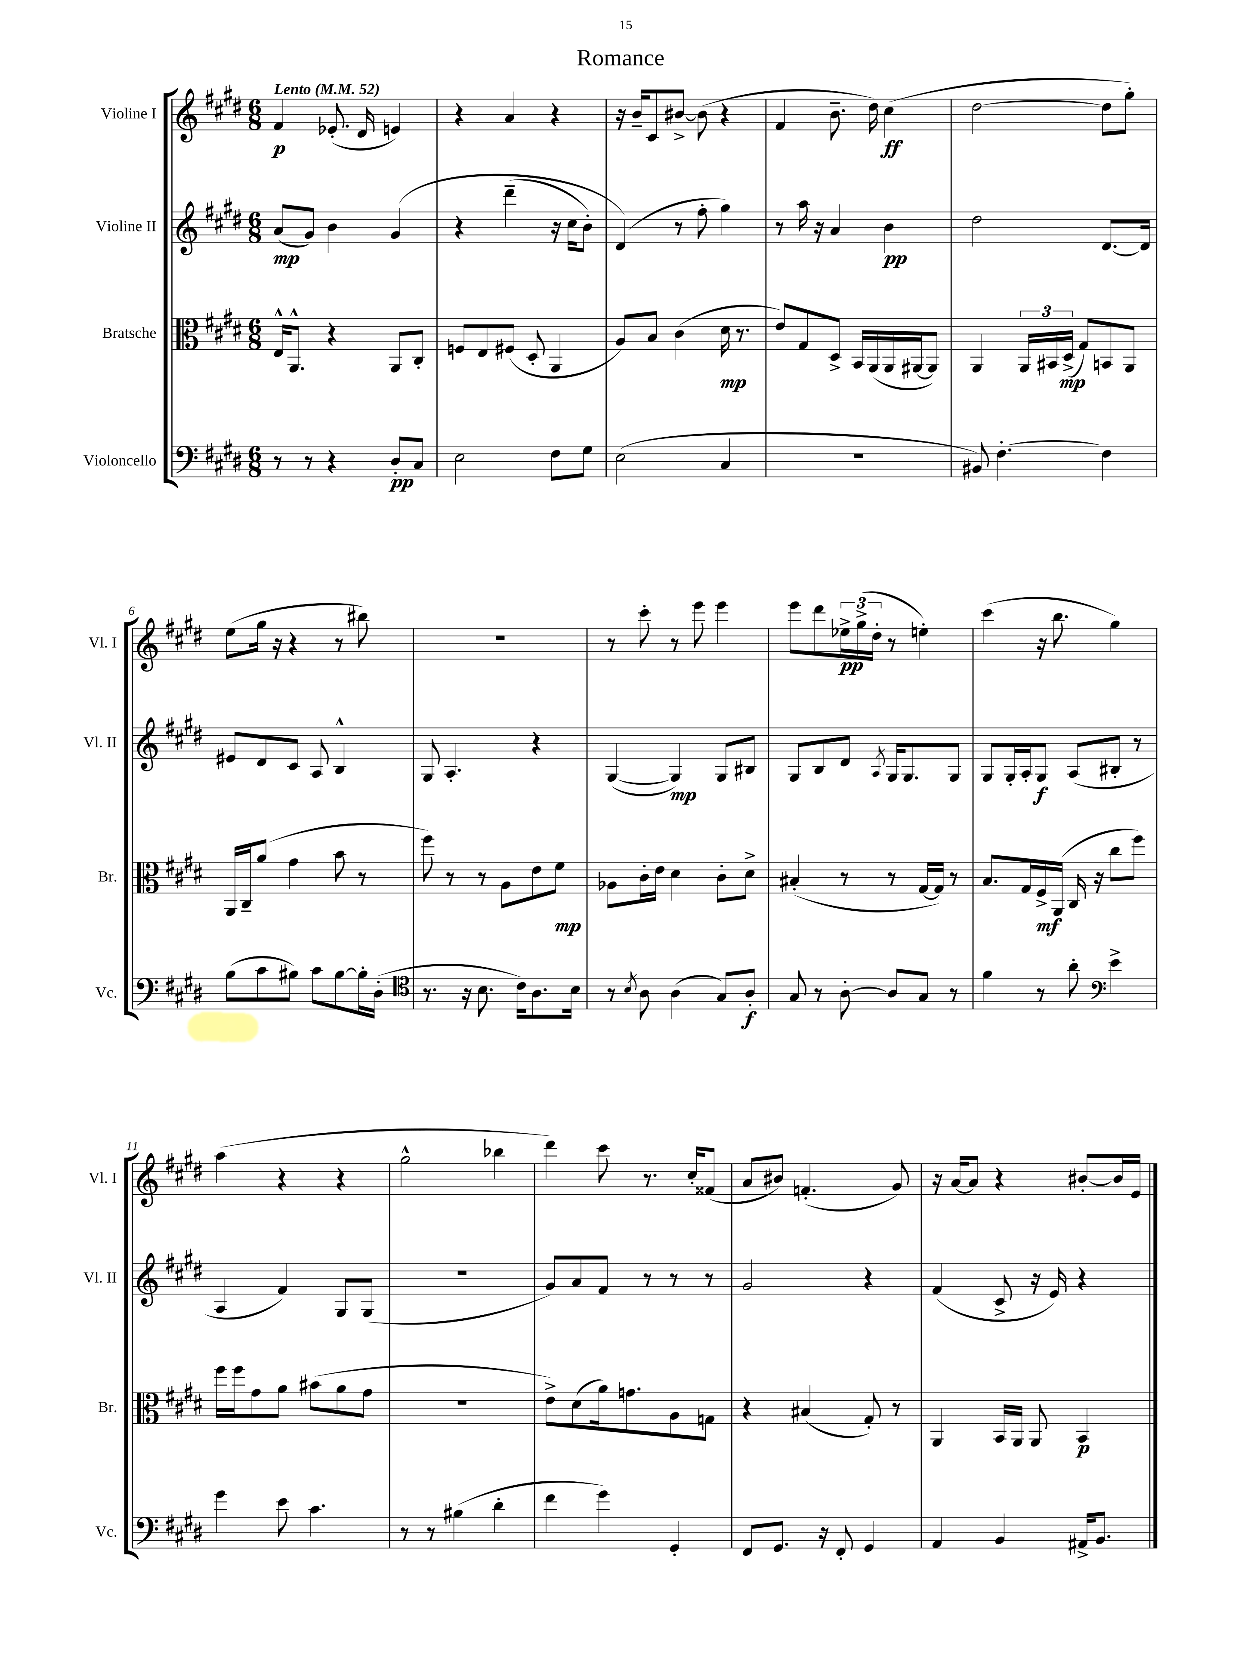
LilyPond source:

\header { title = "Romance" }
<<
\new StaffGroup <<
\new Staff = "s0" \with { instrumentName = "Violine I" shortInstrumentName = "Vl. I" } {
    \clef treble \key e \major \numericTimeSignature \time 6/8 \tempo "Lento" 4 = 52
    fis'4\p ees'8.-.( dis'16 e'4) |
    r4 a'4 r4 |
    r16 b'16-- cis'8 bis'8~-> bis'8( r4 |
    fis'4 b'8.-- dis''16) cis''4\ff( |
    dis''2~ dis''8 gis''8-.) |
    e''8( gis''16 r16 r4 r8 bis''8) |
    R2. |
    r8 cis'''8-. r8 e'''8 e'''4 |
    e'''8 dis'''8 \tuplet 3/2 { ees''16->\pp gis''16->( dis''16-. } r8 e''4-.) |
    cis'''4( r16 b''8. gis''4) |
    a''4( r4 r4 |
    gis''2-^ bes''4 |
    dis'''4) cis'''8 r8. cis''16-. fisis'8( |
    a'8 bis'8) f'4.-.( gis'8) |
    r16 a'16~ a'8 r4 bis'8~-. bis'16 e'16 \bar "|." |
}
\new Staff = "s1" \with { instrumentName = "Violine II" shortInstrumentName = "Vl. II" } {
    \clef treble \key e \major \numericTimeSignature \time 6/8
    a'8\mp( gis'8) b'4 gis'4\( |
    r4 dis'''4--( r16 cis''16 b'8-.) |
    dis'4(\) r8 fis''8-. gis''4) |
    r8 a''16 r16 a'4 b'4\pp |
    dis''2 dis'8.~ dis'16 |
    eis'8 dis'8 cis'8 a8 b4-^ |
    gis8 a4.-. r4 |
    gis4~( gis4\mp) gis8 bis8 |
    gis8 b8 dis'8 \acciaccatura { a8 } gis16 gis8. gis8 |
    gis8 gis16-. a16-. gis8\f a8( bis8-. r8 |
    a4 fis'4) gis8 gis8( |
    R2. |
    gis'8) a'8 fis'8 r8 r8 r8 |
    gis'2 r4 |
    fis'4( cis'8-> r16 e'16) r4 \bar "|." |
}
\new Staff = "s2" \with { instrumentName = "Bratsche" shortInstrumentName = "Br." } {
    \clef alto \key e \major \numericTimeSignature \time 6/8
    e16-^ a,8.-^ r4 a,8 cis8-. |
    f8 e8 fis8( dis8-. a,4 |
    a8) b8 cis'4( dis'16\mp r8. |
    e'8) gis8 dis8-> b,16 a,16( a,16 ais,16~ ais,8) |
    a,4 \tuplet 3/2 { a,16 bis,16 dis16->\mp( } gis8) b,8 a,8 |
    a,16 cis16-- a'8( gis'4 b'8 r8 |
    fis''8) r8 r8 a8 e'8 fis'8\mp |
    aes8 cis'16-. e'16 dis'4 cis'8-. dis'8-> |
    bis4-.( r8 r8 gis16~ gis16) r8 |
    b8. gis16 fis16->\mf a,16( cis16 r16 cis''8 fis''8) |
    fis''16 fis''16 gis'8 a'8 bis'8( a'8 gis'8 |
    R2. |
    e'8->) dis'8( a'16) g'8. a8 g8 |
    r4 bis4( gis8-.) r8 |
    a,4 b,16 a,16 a,8 b,4\p \bar "|." |
}
\new Staff = "s3" \with { instrumentName = "Violoncello" shortInstrumentName = "Vc." } {
    \clef bass \key e \major \numericTimeSignature \time 6/8
    r8 r8 r4 dis8-.\pp cis8 |
    e2 fis8 gis8 |
    e2( cis4 |
    R2. |
    bis,8) fis4.~-. fis4 |
    b8( cis'8 bis8) cis'8 bis8~ bis16-. dis16-.( |
    \clef tenor r8. r16 b8. cis'16) a8. b16 |
    r8 \acciaccatura { b8 } a8 a4( gis8) a8-.\f |
    gis8 r8 a8~-. a8 gis8 r8 |
    fis'4 r8 a'8-. \clef bass e'4-> |
    gis'4 e'8 cis'4. |
    r8 r8 bis4( dis'4-. |
    fis'4 gis'4) gis,4-. |
    fis,8 gis,8. r16 fis,8-. gis,4 |
    a,4 b,4 ais,16-> b,8. \bar "|." |
}
>>
>>
